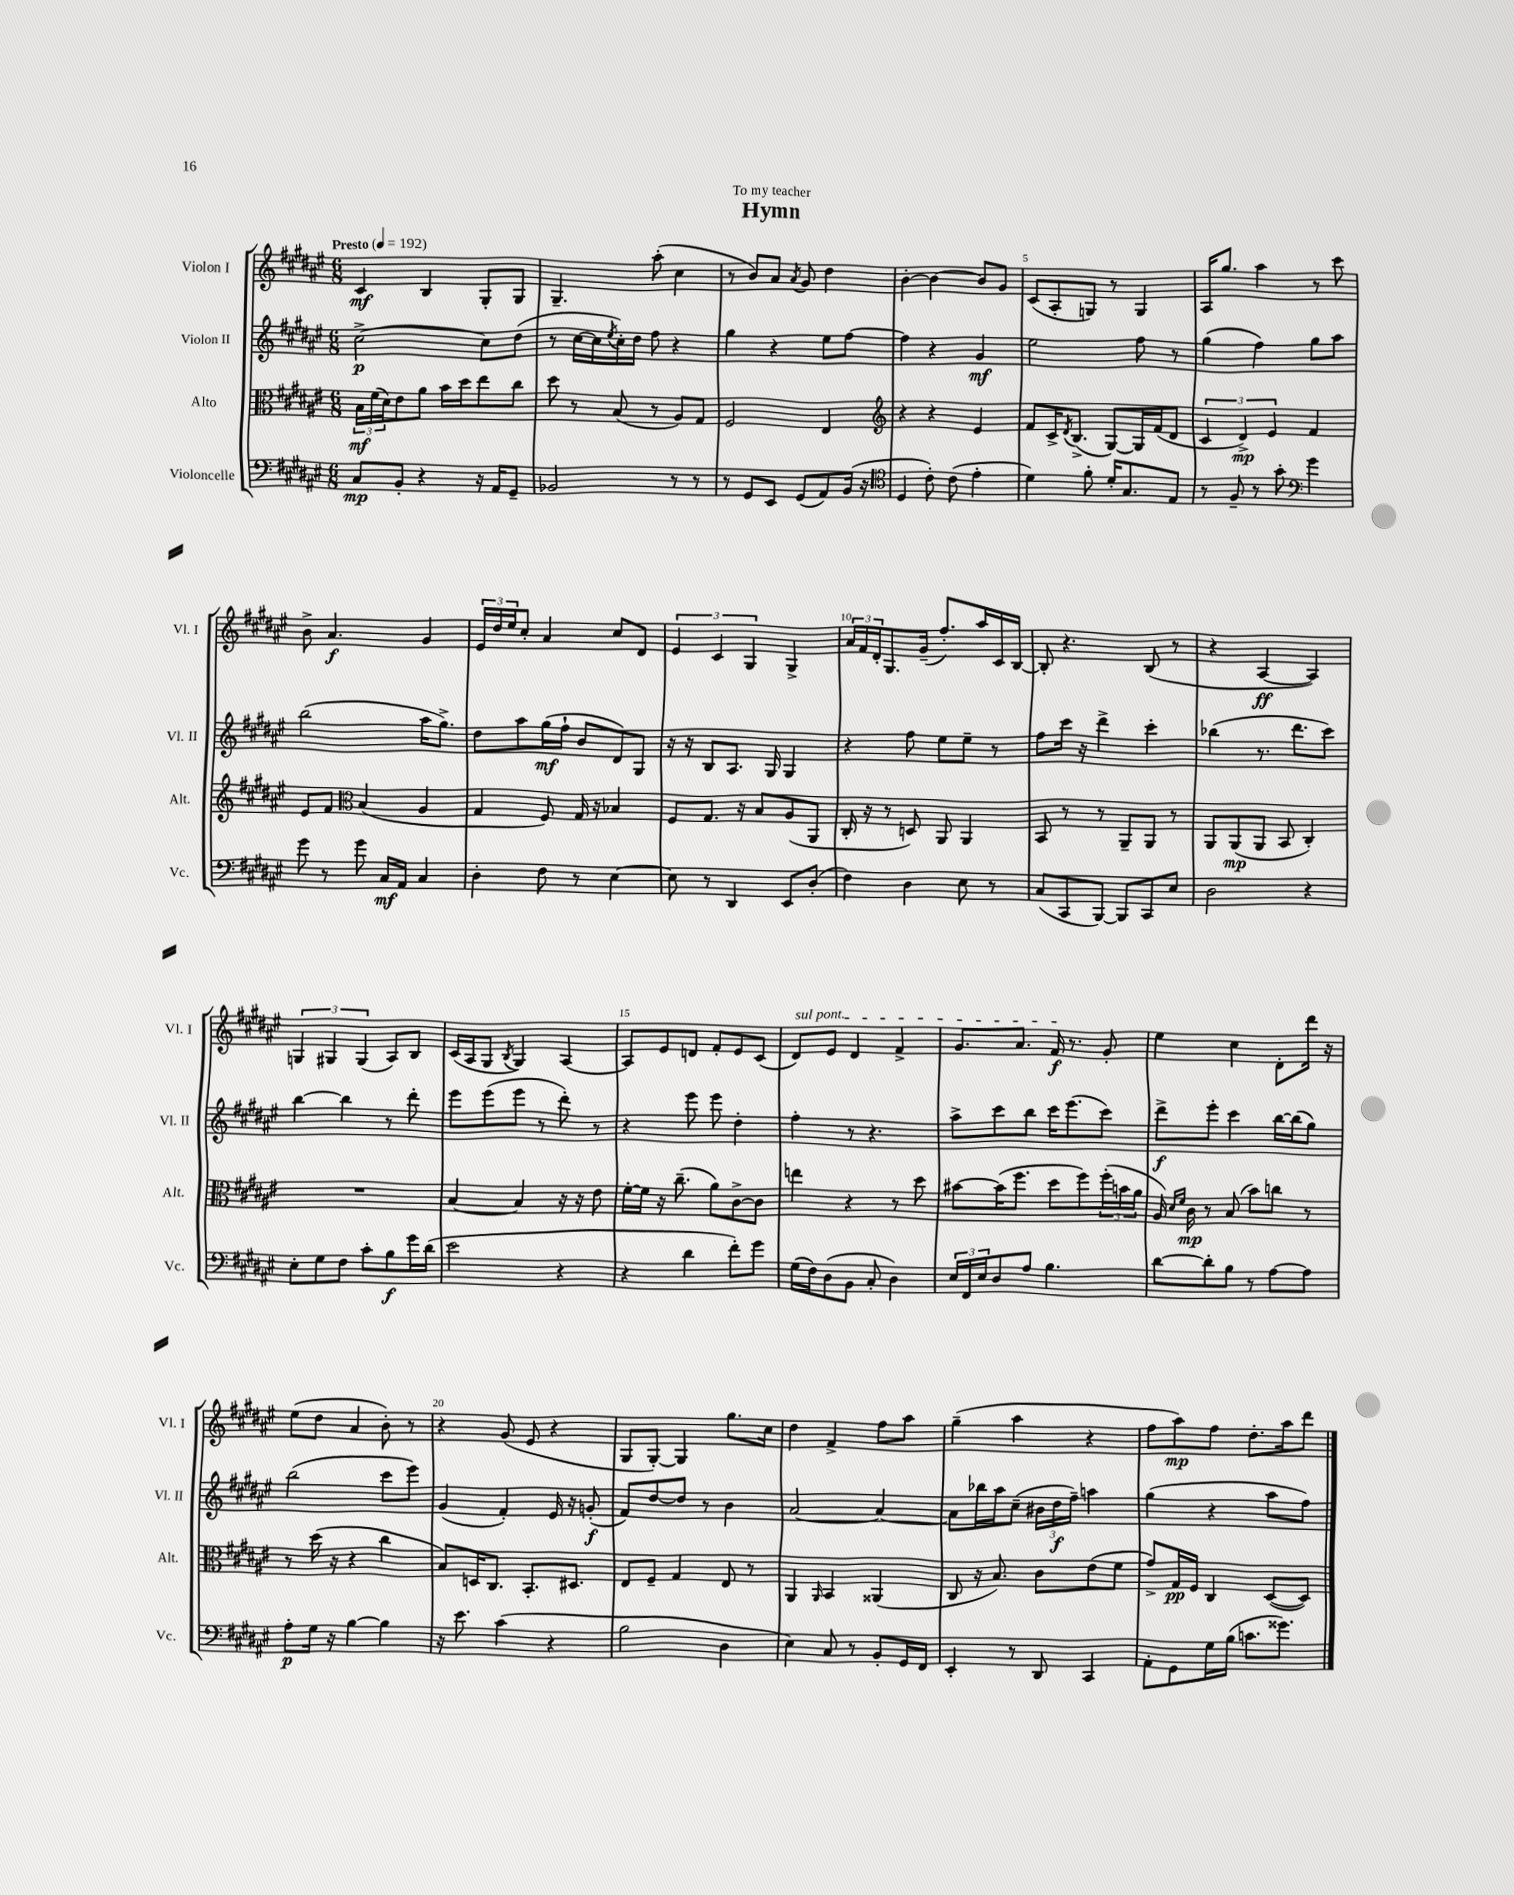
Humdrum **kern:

**kern	**dynam	**kern	**dynam	**kern	**dynam	**kern	**dynam
*part4	*part4	*part3	*part3	*part2	*part2	*part1	*part1
*staff4	*staff4	*staff3	*staff3	*staff2	*staff2	*staff1	*staff1
*I"Violoncelle	*	*I"Alto	*	*I"Violon II	*	*I"Violon I	*
*I'Vc.	*	*I'Alt.	*	*I'Vl. II	*	*I'Vl. I	*
*clefF4	*	*clefC3	*	*clefG2	*	*clefG2	*
*k[f#c#g#d#a#e#]	*	*k[f#c#g#d#a#e#]	*	*k[f#c#g#d#a#e#]	*	*k[f#c#g#d#a#e#]	*
*M6/8	*	*M6/8	*	*M6/8	*	*M6/8	*
*MM192	*	*MM192	*	*MM192	*	*MM192	*
=1	=1	=1	=1	=1	=1	=1	=1
!	!	!	!	!	!	!LO:TX:a:B:t=Presto	!
8C#/L	mp	24B\LL	mf	[2cc#^\	p	4c#/	mf
.	.	(24f#\	.	.	.	.	.
.	.	24d#\J)	.	.	.	.	.
8BB'/J	.	8e#\	.	.	.	.	.
4r	.	8a#\J	.	.	.	4B/	.
.	.	16b\LL	.	.	.	.	.
.	.	16dd#\J	.	.	.	.	.
16r	.	8ee#\	.	8cc#\L]	.	8G#'/L	.
16AA#/KL	.	.	.	.	.	.	.
8GG#~/J	.	8cc#\J	.	(8dd#\J	.	8G#/J	.
=2	=2	=2	=2	=2	=2	=2	=2
2BB-X/	.	8dd#\	.	8r	.	4.G#~/	.
.	.	8r	.	[16cc#\LL	.	.	.
.	.	.	.	16cc#\]	.	.	.
.	.	.	.	8qee#/	.	.	.
.	.	(8B/	.	16cc#'\)	.	.	.
.	.	.	.	16dd#\JJ	.	.	.
.	.	8r	.	8ff#\	.	(8aa#'\	.
8r	.	8A#/L)	.	4r	.	4cc#\	.
8r	.	8G#/J	.	.	.	.	.
=3	=3	=3	=3	=3	=3	=3	=3
8r	.	2F#/	.	4gg#\	.	8r	.
8GG#/L	.	.	.	.	.	8b/L)	.
8EE#/J	.	.	.	4r	.	8a#/J	.
.	.	.	.	.	.	8qa#/	.
(8GG#/L	.	.	.	.	.	8g#/	.
8AA#/)	.	4E#/	.	8ee#\L	.	4dd#\	.
(16BB/Jk	.	.	.	[8ff#\J	.	.	.
16r	.	.	.	.	.	.	.
=4	=4	=4	=4	=4	=4	=4	=4
*clefC4	*	*clefG2	*	*	*	*	*
4D#/	.	4r	.	4ff#\]	.	[4b'\	.
8c#'\)	.	4r	.	4r	.	4b\_	.
(8c#\	.	.	.	.	.	.	.
4e#'\	.	4e#/	.	4g#/	mf	8b/L]	.
.	.	.	.	.	.	8g#/J	.
=5	=5	=5	=5	=5	=5	=5	=5
4d#\)	.	8f#/L	.	2ee#\	.	(8c#/L	.
.	.	16c#^/K	.	.	.	8A#'/	.
.	.	8qd#/	.	.	.	.	.
.	.	(8.B^/J	.	.	.	.	.
8f#'\	.	.	.	.	.	8Gn/J)	.
16d#'/KL	.	[8G#/L)	.	.	.	8r	.
8.G#/	.	.	.	.	.	.	.
.	.	16G#/L]	.	8ff#\	.	4G/	.
.	.	(16f#/J	.	.	.	.	.
8E#/J	.	8d#/J	.	8r	.	.	.
=6	=6	=6	=6	=6	=6	=6	=6
8r	.	6c#/	.	(4gg#\	.	16A#/KL	.
.	.	.	.	.	.	8.gg#/J	.
8F#~/	.	.	.	.	.	.	.
.	.	6d#^/)	mp	.	.	.	.
8r	.	.	.	4ff#\)	.	4aa#\	.
.	.	6e#/	.	.	.	.	.
8g#'\	.	.	.	.	.	.	.
*clefF4	*	*	*	*	*	*	*
4g#\	.	4f#/	.	8gg#\L	.	8r	.
.	.	.	.	8aa#\J	.	8ccc#\	.
!!LO:LB:g=z
=7	=7	=7	=7	=7	=7	=7	=7
8g#\	.	8e#/L	.	(2bb\	.	8b^\	.
8r	.	8f#/J	.	.	.	4.a#/	f
*	*	*clefC3	*	*	*	*	*
8g#\	.	(4B/	.	.	.	.	.
16C#/LL	mf	.	.	.	.	.	.
16AA#/JJ	.	.	.	.	.	.	.
4C#/	.	4A#/	.	16aa#\KL	.	4g#/	.
.	.	.	.	8.gg#^\J)	.	.	.
=8	=8	=8	=8	=8	=8	=8	=8
4D#'\	.	4G#/	.	8dd#\L	.	24e#/LL	.
.	.	.	.	.	.	24dd#/	.
.	.	.	.	.	.	24ee#/J	.
.	.	.	.	8aa#\	.	8cc#'/J	.
8F#\	.	8F#/)	.	(16gg#\L	mf	4a#/	.
.	.	.	.	16ff#`\JJ	.	.	.
8r	.	16G#/	.	8b/L	.	.	.
.	.	16r	.	.	.	.	.
[4E#\	.	4B-X/	.	8d#/)	.	8cc#/L	.
.	.	.	.	8G#/J	.	8d#/J	.
=9	=9	=9	=9	=9	=9	=9	=9
8E#\]	.	8F#/L	.	16r	.	6e#/	.
.	.	.	.	16r	.	.	.
8r	.	8.G#/J	.	8B/L	.	.	.
.	.	.	.	.	.	6c#/	.
4DD#/	.	.	.	8.A#/J	.	.	.
.	.	16r	.	.	.	.	.
.	.	.	.	.	.	6G#/	.
.	.	8B/L	.	.	.	.	.
.	.	.	.	16G#/	.	.	.
8EE#/L	.	(8A#/	.	4G#/	.	4G#^/	.
(8D#'/J	.	8AA#/J	.	.	.	.	.
=10	=10	=10	=10	=10	=10	=10	=10
4F#\)	.	16C#'/	.	4r	.	24a#/LL	.
.	.	.	.	.	.	24f#/	.
.	.	16r	.	.	.	.	.
.	.	.	.	.	.	24d#'/J	.
.	.	8r	.	.	.	8.G#/	.
4D#\	.	8Dn/)	.	8ff#\	.	.	.
.	.	.	.	.	.	(16g#~/Jk	.
.	.	8AA#/	.	8ee#\L	.	8.ff#'/L)	.
8E#\	.	4AA#/	.	8ee#~\J	.	.	.
.	.	.	.	.	.	16aa#/L	.
8r	.	.	.	8r	.	16c#/	.
.	.	.	.	.	.	[16B/JJ	.
=11	=11	=11	=11	=11	=11	=11	=11
(8C#/L	.	8BB/	.	8ff#\L	.	8B'/]	.
8CC#/	.	8r	.	16ccc#\Jk	.	4.r	.
.	.	.	.	16r	.	.	.
[8BBB/J)	.	8r	.	4ddd#^\	.	.	.
8BBB/L]	.	8AA#~/L	.	.	.	.	.
8CC#/	.	8AA#/J	.	4ccc#'\	.	(8B/	.
8E#/J	.	8r	.	.	.	8r	.
=12	=12	=12	=12	=12	=12	=12	=12
2D#\	.	8AA#/L	.	(4bb-X\	.	4r	.
.	.	(8AA#/	mp	.	.	.	.
.	.	8AA#/J	.	8.r	.	[4A#/	ff
.	.	8BB/	.	.	.	.	.
.	.	.	.	8.ddd#\L	.	.	.
4r	.	4C#'/)	.	.	.	4A#/])	.
.	.	.	.	8ccc#\J)	.	.	.
!!LO:LB:g=z
=13	=13	=13	=13	=13	=13	=13	=13
8E#'\L	.	2.r	.	[4bb\	.	6Gn/	.
8G#\	.	.	.	.	.	.	.
.	.	.	.	.	.	6G#X/	.
8F#\J	.	.	.	4bb\]	.	.	.
.	.	.	.	.	.	(6G#/	.
8c#'\L	.	.	.	.	.	.	.
8B\	f	.	.	8r	.	8A#/L)	.
16g#\L	.	.	.	8ddd#'\	.	8B/J	.
(16d#\JJ	.	.	.	.	.	.	.
=14	=14	=14	=14	=14	=14	=14	=14
2e#\	.	[4B/	.	8eee#\L	.	(16c#/LL	.
.	.	.	.	.	.	16A#/J	.
.	.	.	.	(8eee#\	.	8G#/J	.
.	.	.	.	.	.	8qB/	.
.	.	4B/]	.	8eee#\J	.	4G#/)	.
.	.	.	.	8r	.	.	.
4r	.	16r	.	8ddd#'\)	.	[4A#/	.
.	.	16r	.	.	.	.	.
.	.	8e#\	.	8r	.	.	.
=15	=15	=15	=15	=15	=15	=15	=15
4r	.	[16f#'\LL	.	4r	.	8A#/L]	.
.	.	16f#\JJ]	.	.	.	.	.
.	.	16r	.	.	.	8e#/	.
.	.	(8.cc#~\	.	.	.	.	.
4d#\	.	.	.	8eee#\	.	8dn/J	.
.	.	8a#\L)	.	8eee#\	.	8f#'/L	.
8f#'\L)	.	[8c#^\	.	4dd#'\	.	8e#/	.
8g#\J	.	8c#\J]	.	.	.	(8c#/J	.
=16	=16	=16	=16	=16	=16	=16	=16
!	!	!	!	!	!	!LO:TX:a:i:t=sul pont.	!
(16G#\LL	.	4een\	.	4ff#'\	.	8d#/L)	.
16F#\J)	.	.	.	.	.	.	.
(8D#\	.	.	.	.	.	8e#/J	.
8BB\J	.	4r	.	8r	.	4d#/	.
8C#'/	.	.	.	4.r	.	.	.
4D#\)	.	8r	.	.	.	4f#^/	.
.	.	8dd#\	.	.	.	.	.
=17	=17	=17	=17	=17	=17	=17	=17
24E#/LL	.	[8b#X\L	.	8aa#^\L	.	8.g#/L	.
24FF#/	.	.	.	.	.	.	.
24E#/J	.	.	.	.	.	.	.
8D#/	.	(16b#\K]	.	8ccc#\	.	.	.
.	.	8.ff#\J	.	.	.	8.a#/J	.
8A#/J	.	.	.	8bb\J	.	.	.
4.B\	.	8dd#\L	.	16ccc#\KL	.	16f#/	f
.	.	.	.	(8.eee#\	.	8.r	.
.	.	8ff#\)	.	.	.	.	.
.	.	(24ff#'\L	.	8ccc#\J)	.	8g#'/	.
.	.	24bn\	.	.	.	.	.
.	.	24a#\JJ	.	.	.	.	.
=18	=18	=18	=18	=18	=18	=18	=18
[8d#\L	.	16A#/)	.	8ddd#^\L	f	4ee#\	.
.	.	16qqd#/LL	.	.	.	.	.
.	.	16qqf#/JJ	.	.	.	.	.
.	.	16c#\	mp	.	.	.	.
8d#'\]	.	8r	.	8eee#'\J	.	.	.
8B\J	.	(8B/	.	4ccc#\	.	4cc#\	.
8r	.	8b\L)	.	.	.	.	.
[8A#\L	.	8ccn\J	.	[16bb\LL	.	8d#'\L	.
.	.	.	.	(16bb\J]	.	.	.
8A#\J]	.	8r	.	8gg#\J)	.	16ddd#\Jk	.
.	.	.	.	.	.	16r	.
!!LO:LB:g=z
=19	=19	=19	=19	=19	=19	=19	=19
8A#'\L	p	8r	.	(2bb\	.	(8ee#\L	.
16G#\Jk	.	(16dd#\	.	.	.	8dd#\J	.
16r	.	16r	.	.	.	.	.
[4B\	.	4r	.	.	.	4a#/	.
4B\]	.	4cc#\	.	8ccc#\L	.	8b'\)	.
.	.	.	.	8eee#\J)	.	8r	.
=20	=20	=20	=20	=20	=20	=20	=20
16r	.	8B/L)	.	(4g#/	.	4r	.
8.e#\	.	.	.	.	.	.	.
.	.	16Dn/K	.	.	.	.	.
.	.	8.C#/J	.	.	.	.	.
(4c#\	.	.	.	4f#'/)	.	(8g#/	.
.	.	8.BB'/L	.	.	.	8e#/	.
4r	.	.	.	16e#/	.	4r	.
.	.	8.D#X/J	.	16r	.	.	.
.	.	.	.	(8gn'/	f	.	.
=21	=21	=21	=21	=21	=21	=21	=21
2B\	.	8E#/L	.	8f#/L)	.	8G#/L	.
.	.	8F#~/J	.	[8dd#/	.	[8G#'/J)	.
.	.	4G#/	.	8dd#/J]	.	4G#/]	.
.	.	.	.	8r	.	.	.
4D#\	.	8E#/	.	4b\	.	8.gg#\L	.
.	.	8r	.	.	.	.	.
.	.	.	.	.	.	16cc#\Jk	.
=22	=22	=22	=22	=22	=22	=22	=22
4E#\)	.	4AA#/	.	[2a#/	.	4dd#\	.
.	.	16qqAA#/	.	.	.	.	.
8C#/	.	4BB/	.	.	.	4f#^/	.
8r	.	.	.	.	.	.	.
8BB'/L	.	(4AA##X/	.	4a#/_	.	8ff#\L	.
16GG#/L	.	.	.	.	.	8aa#\J	.
16FF#/JJ	.	.	.	.	.	.	.
=23	=23	=23	=23	=23	=23	=23	=23
4EE#'/	.	8C#/	.	8a#\L]	.	(4gg#~\	.
.	.	16r	.	16bb-X\L	.	.	.
.	.	8.B/)	.	16aa#\J	.	.	.
8r	.	.	.	(8cc#~\J	.	4aa#\	.
8DD#/	.	8c#\L	.	24b#X\LL	.	.	.
.	.	.	.	24dd#\	f	.	.
.	.	.	.	24ff#~\JJ)	.	.	.
4CC#/	.	(8e#\	.	4aan\	.	4r	.
.	.	8f#\J	.	.	.	.	.
=24	=24	=24	=24	=24	=24	=24	=24
8AA#'\L	.	8g#^/L)	.	(4gg#\	.	8ff#\L	.
8GG#\	.	16G#/L	pp	.	.	8aa#\)	mp
.	.	16F#/JJ	.	.	.	.	.
16G#\L	.	4C#/	.	4r	.	8ff#\J	.
(16B\JJ	.	.	.	.	.	.	.
8.cn\L	.	.	.	.	.	8.dd#'\L	.
.	.	([8D#/L	.	8aa#\L	.	.	.
8.g##X\J)	.	.	.	.	.	16aa#\k	.
.	.	8D#/J])	.	8ff#\J)	.	8ddd#\J	.
==	==	==	==	==	==	==	==
*-	*-	*-	*-	*-	*-	*-	*-
